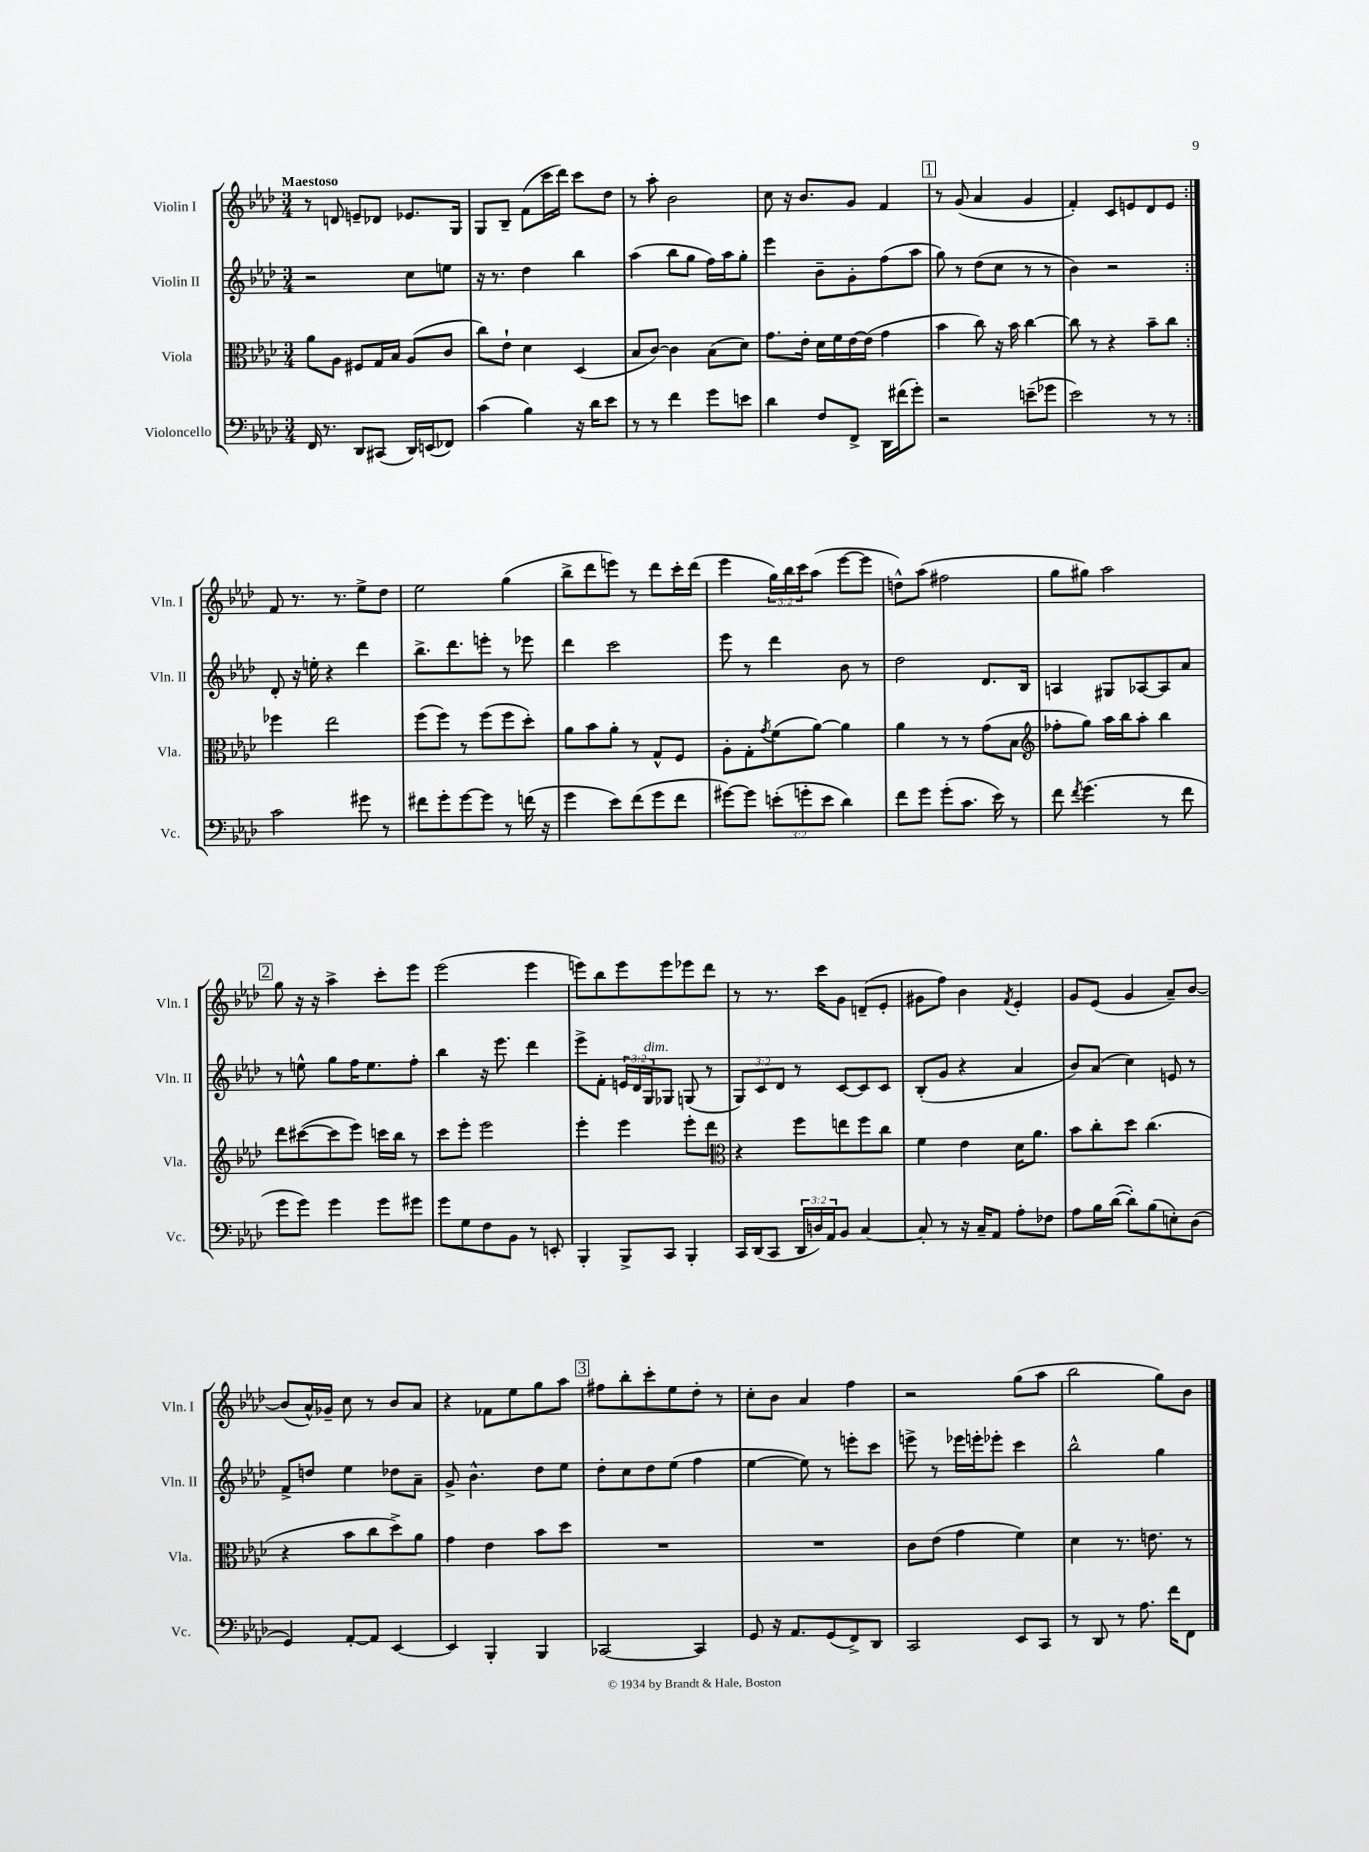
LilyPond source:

<<
\new StaffGroup <<
\new Staff = "s0" \with { instrumentName = "Violin I" shortInstrumentName = "Vln. I" } {
    \clef treble \key aes \major \numericTimeSignature \time 3/4 \override Staff.TupletNumber.text = #tuplet-number::calc-fraction-text \tempo "Maestoso"
    \repeat volta 2 { r8 d'8 e'8-- des'8 ees'8. g16 |
    g8 bes8-- f'8( c'''16 des'''16) c'''8 des''8 |
    r8 aes''8-. bes'2 |
    c''8 r16 bes'8. g'8 f'4 |
    \mark \markup { \box "1" } r8 g'8( aes'4 g'4 |
    f'4-.) c'8 e'8 des'8 e'8 | }
    f'8 r8. r8. ees''8-> des''8 |
    ees''2 g''4( |
    bes''8-> des'''8 e'''8) r8 des'''8 c'''16-. des'''16( |
    ees'''4 \tuplet 3/2 { g''16) bes''16 c'''16 } aes''8( ees'''8~ ees'''8 |
    d''8-^) aes''8( fis''2 |
    g''8 gis''8) aes''2 |
    \mark \markup { \box "2" } g''8 r16 r16 aes''4-> c'''8-. ees'''8 |
    ees'''2( ees'''4 |
    e'''8) bes''8 e'''8 e'''8 ees'''8 des'''8 |
    r8 r8. c'''16 g'8 d'8--( ees'8-. |
    gis'8 f''8) bes'4 \acciaccatura { f'8 } ees'4-. |
    g'8 ees'8( g'4 aes'8--) bes'8~ |
    bes'8( aes'16-^) ges'16-- c''8 r8 bes'8 aes'8 |
    r4 fes'8 ees''8 g''8 aes''8 |
    \mark \markup { \box "3" } fis''8 bes''8-. c'''8-. ees''8 des''8-. r8 |
    c''8-. bes'8 aes'4 f''4 |
    r2 g''8( aes''8 |
    bes''2 g''8) bes'8 \bar "|." |
}
\new Staff = "s1" \with { instrumentName = "Violin II" shortInstrumentName = "Vln. II" } {
    \clef treble \key aes \major \numericTimeSignature \time 3/4 \override Staff.TupletNumber.text = #tuplet-number::calc-fraction-text
    \repeat volta 2 { r2 c''8 e''8 |
    r16 r8. des''4 bes''4 |
    aes''4( bes''8 g''8 f''16) aes''16 g''8-. |
    ees'''4 bes'8-- g'8-. f''8( aes''8 |
    \mark \markup { \box "1" } g''8) r8 des''8( c''8 r8 r8 |
    bes'4) r2 | }
    des'8-. r16 e''16-. r4 des'''4 |
    bes''8.-> des'''8. e'''8-. r8 ees'''8 |
    des'''4 c'''2 |
    ees'''8 r8 des'''4 bes'8 r8 |
    des''2 des'8. bes16 |
    a4 gis8 aes8~ aes8 aes'8 |
    \mark \markup { \box "2" } r8 e''8-^ g''8 f''16 e''8. f''8-. |
    bes''4 r16 ees'''8. des'''4 |
    ees'''8-> f'8-. \tuplet 3/2 { e'16 des'16 g16^\markup { \italic "dim." } } ges8 g8( r8 |
    \tuplet 3/2 { g8) c'8 des'8 } r8 c'8~ c'8 c'8 |
    bes8-.( g'8 r4 aes'4 |
    bes'8) aes'8( c''4) e'8 r8 |
    f'8-> d''8 ees''4 des''8 aes'8-- |
    g'8-> bes'4.-^ des''8 ees''8 |
    \mark \markup { \box "3" } des''8-. c''8 des''8 ees''8( f''4 |
    ees''4~ ees''8) r8 e'''8-. c'''8 |
    e'''8-> r8 ees'''16 e'''16-. ees'''8-. c'''4 |
    bes''2-^ g''4 \bar "|." |
}
\new Staff = "s2" \with { instrumentName = "Viola" shortInstrumentName = "Vla." } {
    \clef alto \key aes \major \numericTimeSignature \time 3/4
    \repeat volta 2 { aes'8 aes8 fis8 g16 bes16 aes8( c'8 |
    c''8) ees'8-! des'4 des4( |
    bes8 c'8~) c'4 bes8( des'8) |
    g'8. ees'16-. des'16 f'16 ees'16~ ees'16( g'4 |
    \mark \markup { \box "1" } bes'4 c''8) r16 bes'16 c''4~ |
    c''8 r8 r4 bes'8-- c''8 | }
    fes''4 ees''2 |
    f''8( f''8) r8 f''8( f''8 des''8-.) |
    aes'8 bes'8 aes'8-. r8 g8-^ f8 |
    aes8-. g8-. \acciaccatura { g'8 } f'8( aes'8~) aes'4 |
    aes'4 r8 r8 g'8( bes8 |
    \clef treble fes''8-. g''8) aes''16 bes''16 aes''8-. bes''4 |
    \mark \markup { \box "2" } des'''8 cis'''8~( cis'''8 ees'''8) c'''16 bes''16 r8 |
    c'''8 ees'''8-. ees'''2 |
    ees'''4-. ees'''4 ees'''8-. des'''8 |
    \clef alto r4 f''8 e''8 f''8 c''8 |
    f'4 ees'4 des'16 aes'8. |
    bes'8 c''8-. des''8 c''4.( |
    r4 bes'8 c''8 des''8->) aes'8 |
    g'4 ees'4 bes'8 des''8 |
    \mark \markup { \box "3" } R2. |
    R2. |
    c'8 ees'8( g'4 f'4) |
    des'4 r8. e'8. r8 \bar "|." |
}
\new Staff = "s3" \with { instrumentName = "Violoncello" shortInstrumentName = "Vc." } {
    \clef bass \key aes \major \numericTimeSignature \time 3/4 \override Staff.TupletNumber.text = #tuplet-number::calc-fraction-text
    \repeat volta 2 { f,16 r8. des,8 cis,8( des,16) e,16( fes,8) |
    c'4( bes4) r16 des'16 ees'8 |
    r8 r8 f'4 g'8 e'8 |
    des'4 f8 f,8-> des,16 fis'16( g'8-.) |
    \mark \markup { \box "1" } r2 e'8--( ges'8 |
    ees'2) r8 r8 | }
    c'2 gis'8 r8 |
    fis'8 g'8-. g'8~ g'8 r8 f'16( r16 |
    g'4 ees'8) f'8( g'8 f'8 |
    gis'8~) gis'8 \tuplet 3/2 { e'8-.( g'8-. e'8 } des'4) |
    f'8 g'8 g'8-.( c'8. ees'16) r8 |
    f'8 \acciaccatura { f'8 } g'4.( r8 f'8 |
    \mark \markup { \box "2" } g'8 g'8) g'4 g'8 gis'8 |
    g'8 g8 f8 bes,8 r8 e,8-. |
    bes,,4-. bes,,8-> c,8 bes,,4-. |
    c,16 des,16( c,8 \tuplet 3/2 { des,16 d16) aes,16 } bes,8 c4~ |
    c8-. r8 r16 c16-- aes,8 aes8-. fes8 |
    aes8 bes16 des'16~( des'8-.) bes8( e8-.) des8( |
    g,4) aes,8~-. aes,8 ees,4~ |
    ees,4 bes,,4-. bes,,4 |
    \mark \markup { \box "3" } ces,2~ ces,4 |
    g,8 r16 aes,8. g,8( f,8->) des,8 |
    c,2 ees,8 c,8 |
    r8 des,8 r8 aes8. f'16 f,8 \bar "|." |
}
>>
>>
\layout { \context { \Score \remove "Bar_number_engraver" } }
